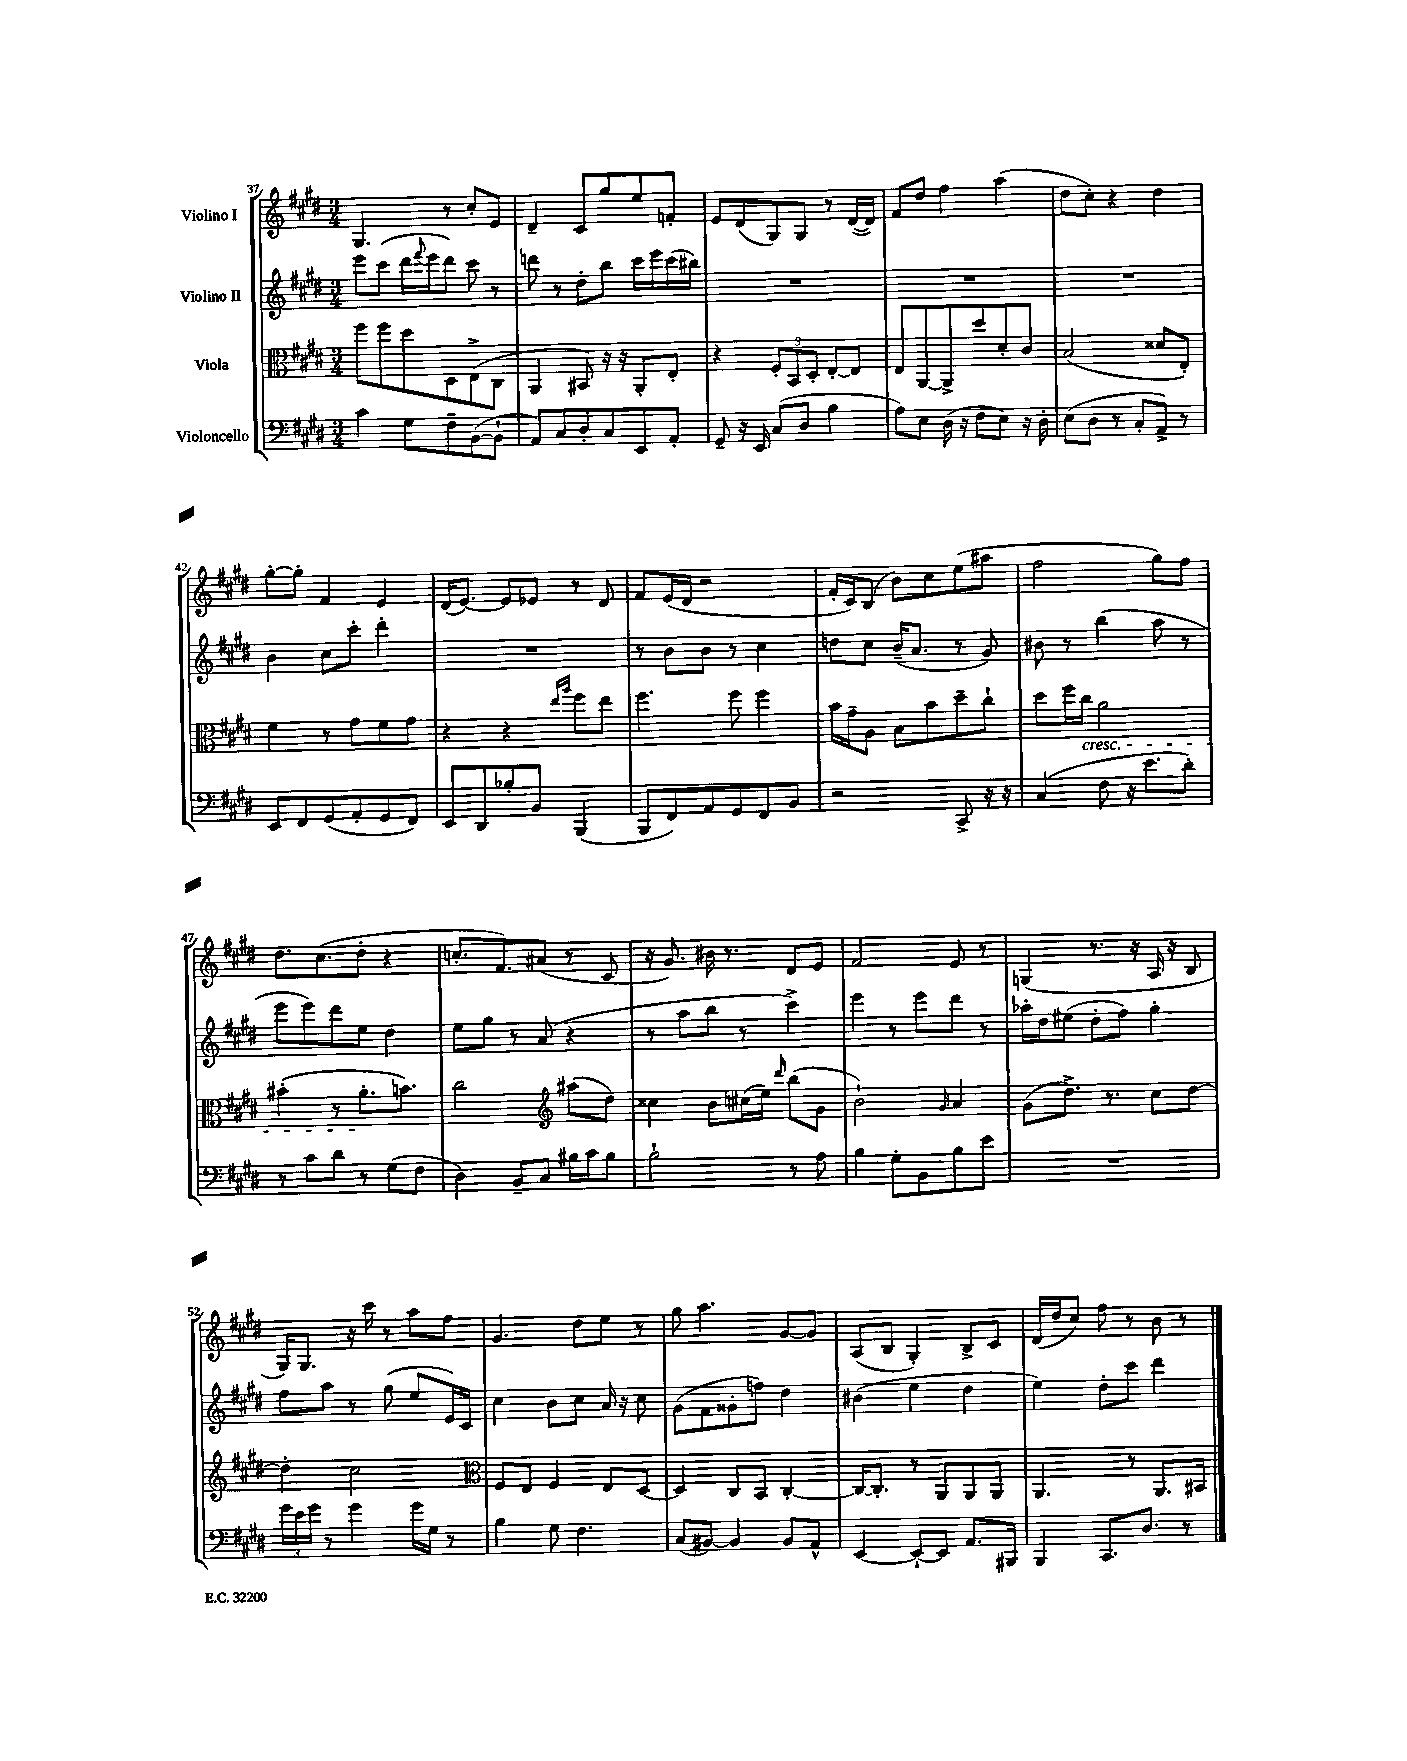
<<
\new StaffGroup <<
\new Staff = "s0" \with { instrumentName = "Violino I" } {
    \clef treble \key e \major \numericTimeSignature \time 3/4
    gis4. r8 cis''8-. e'8 |
    dis'4-- cis'8 gis''8 e''8 f'8-. |
    e'8 dis'8( gis8) gis8 r8 dis'16~( dis'16) |
    fis'8 dis''8 fis''4 a''4( |
    dis''8 cis''8-.) r4 dis''4 |
    gis''8~-. gis''8-. fis'4 e'4 |
    dis'16( e'8.~) e'8 ees'8 r8 dis'8 |
    fis'8 e'16( dis'16 r2 |
    fis'16-. cis'16) b8( b'8) cis''8 e''8( ais''8 |
    fis''2 gis''8) fis''8 |
    dis''8. cis''8.( dis''8-. r4 |
    c''8.-. fis'8.) ais'8( r8 cis'8 |
    r16 gis'8.) bis'16 r8. dis'8 e'8 |
    fis'2 e'8 r8 |
    g4( r8. r16 a16 r16 b8 |
    gis16) gis8. r16 cis'''16 r8 a''8 fis''8 |
    gis'4. dis''8 e''8 r8 |
    gis''8 a''4. gis'8~ gis'8 |
    a8( b8 gis4-.) b8-> cis'8 |
    dis'16( dis''16 cis''8) fis''8 r8 b'8 r8 \bar "|." |
}
\new Staff = "s1" \with { instrumentName = "Violino II" } {
    \clef treble \key e \major \numericTimeSignature \time 3/4
    e'''8 cis'''8( dis'''16 \appoggiatura { fis'''8 } e'''16 dis'''8) cis'''8 r8 |
    d'''8 r8 dis''8-. b''8 cis'''16 e'''16 cis'''16( bis''16) |
    R2. |
    R2. |
    R2. |
    b'4 cis''8 cis'''8-. dis'''4-. |
    R2. |
    r8 b'8 b'8 r8 cis''4 |
    d''8 cis''8 b'16--( a'8. r8 gis'8) |
    bis'8 r8 b''4( a''8 r8 |
    e'''8 e'''8) dis'''8 e''8 dis''4 |
    e''8 gis''8 r8 a'8( r4 |
    r8 a''8 b''8 r8 cis'''4->) |
    e'''4 r8 e'''8 dis'''8 r8 |
    aes''16-. dis''16 eis''8( dis''8-. fis''8) gis''4-. |
    fis''8 a''8 r8 gis''8( e''8 e'16) cis'16 |
    cis''4 b'8 cis''8 a'16 r16 cis''8 |
    gis'8( fis'8 gisis'8-. f''8) dis''4 |
    bis'4( e''4 dis''4 |
    e''4) dis''8-. cis'''8 dis'''4 \bar "|." |
}
\new Staff = "s2" \with { instrumentName = "Viola" } {
    \clef alto \key e \major \numericTimeSignature \time 3/4
    fis''8 fis''8 dis''8 dis8 e8->( cis8 |
    a,4 bis,8) r16 r16 a,8-. e8-. |
    r4 \tuplet 3/2 { fis8-. b,8 dis8-. } e8~-. e8 |
    e8 a,8~ a,8-> dis''8 dis'8-. cis'8 |
    b2( disis'8 e8-.) |
    fis'4 r8 gis'8 fis'8 gis'8 |
    r4 r4 \grace { e''16 a''16 } fis''8 e''8 |
    fis''4. fis''8 fis''4 |
    b'16 gis'16-- a8 b8 b'8 dis''8-- cis''8-! |
    dis''8 fis''16 cis''16\cresc a'2 |
    bis'4-.( r8 a'8.-.\! b'8.) |
    cis''2 \clef treble ais''8( dis''8) |
    cisis''4 b'8 cis''16( e''16) \grace { dis'''16 } b''8( gis'8 |
    b'2-!) \grace { gis'16 } a'4 |
    gis'8( dis''8.->) r8. cis''8 dis''8~ |
    dis''4-. cis''2 |
    \clef alto fis8 e8 fis4 e8 dis8~ |
    dis4 cis8 b,8 cis4~-. |
    cis16~ cis8.-. r8 a,8 a,8 a,8 |
    a,4. r8 a,8. bis,16 \bar "|." |
}
\new Staff = "s3" \with { instrumentName = "Violoncello" } {
    \clef bass \key e \major \numericTimeSignature \time 3/4
    cis'4 gis8 fis8-- b,8~( b,8-! |
    a,8) cis8 dis8-. cis8 e,8 a,8-. |
    gis,8-- r16 e,16 cis8( dis8 b4 |
    a8) e8 dis16( r16 fis8 e8) r16 dis16-. |
    e8( dis8 r8 cis8-. a,8->) r8 |
    e,8 fis,8 gis,8( a,8-. gis,8 fis,8) |
    e,8 dis,8 bes8-. b,8 b,,4( |
    b,,8 fis,8) a,8 gis,8 fis,8 b,8 |
    r2 cis,8-> r16 r16 |
    cis4( fis8 r16 e'8. dis'8-.) |
    r8 cis'8 dis'8 r8 gis8( fis8 |
    dis4) b,8-- cis8 bis16 cis'16 bis8 |
    b2-! r8 a8 |
    b4 gis8-. b,8 b8 e'8 |
    R2. |
    \tuplet 3/2 { gis'16 e'16 gis'16 } r8 gis'4 gis'16 gis16 r8 |
    b4 gis8 fis4. |
    cis8( bis,8~) bis,4 bis,8 a,8-^ |
    e,4~ e,8~-! e,8 a,8. bis,,16 |
    b,,4 cis,8. dis8. r8 \bar "|." |
}
>>
>>
\layout { \context { \Score currentBarNumber = #37 } }
